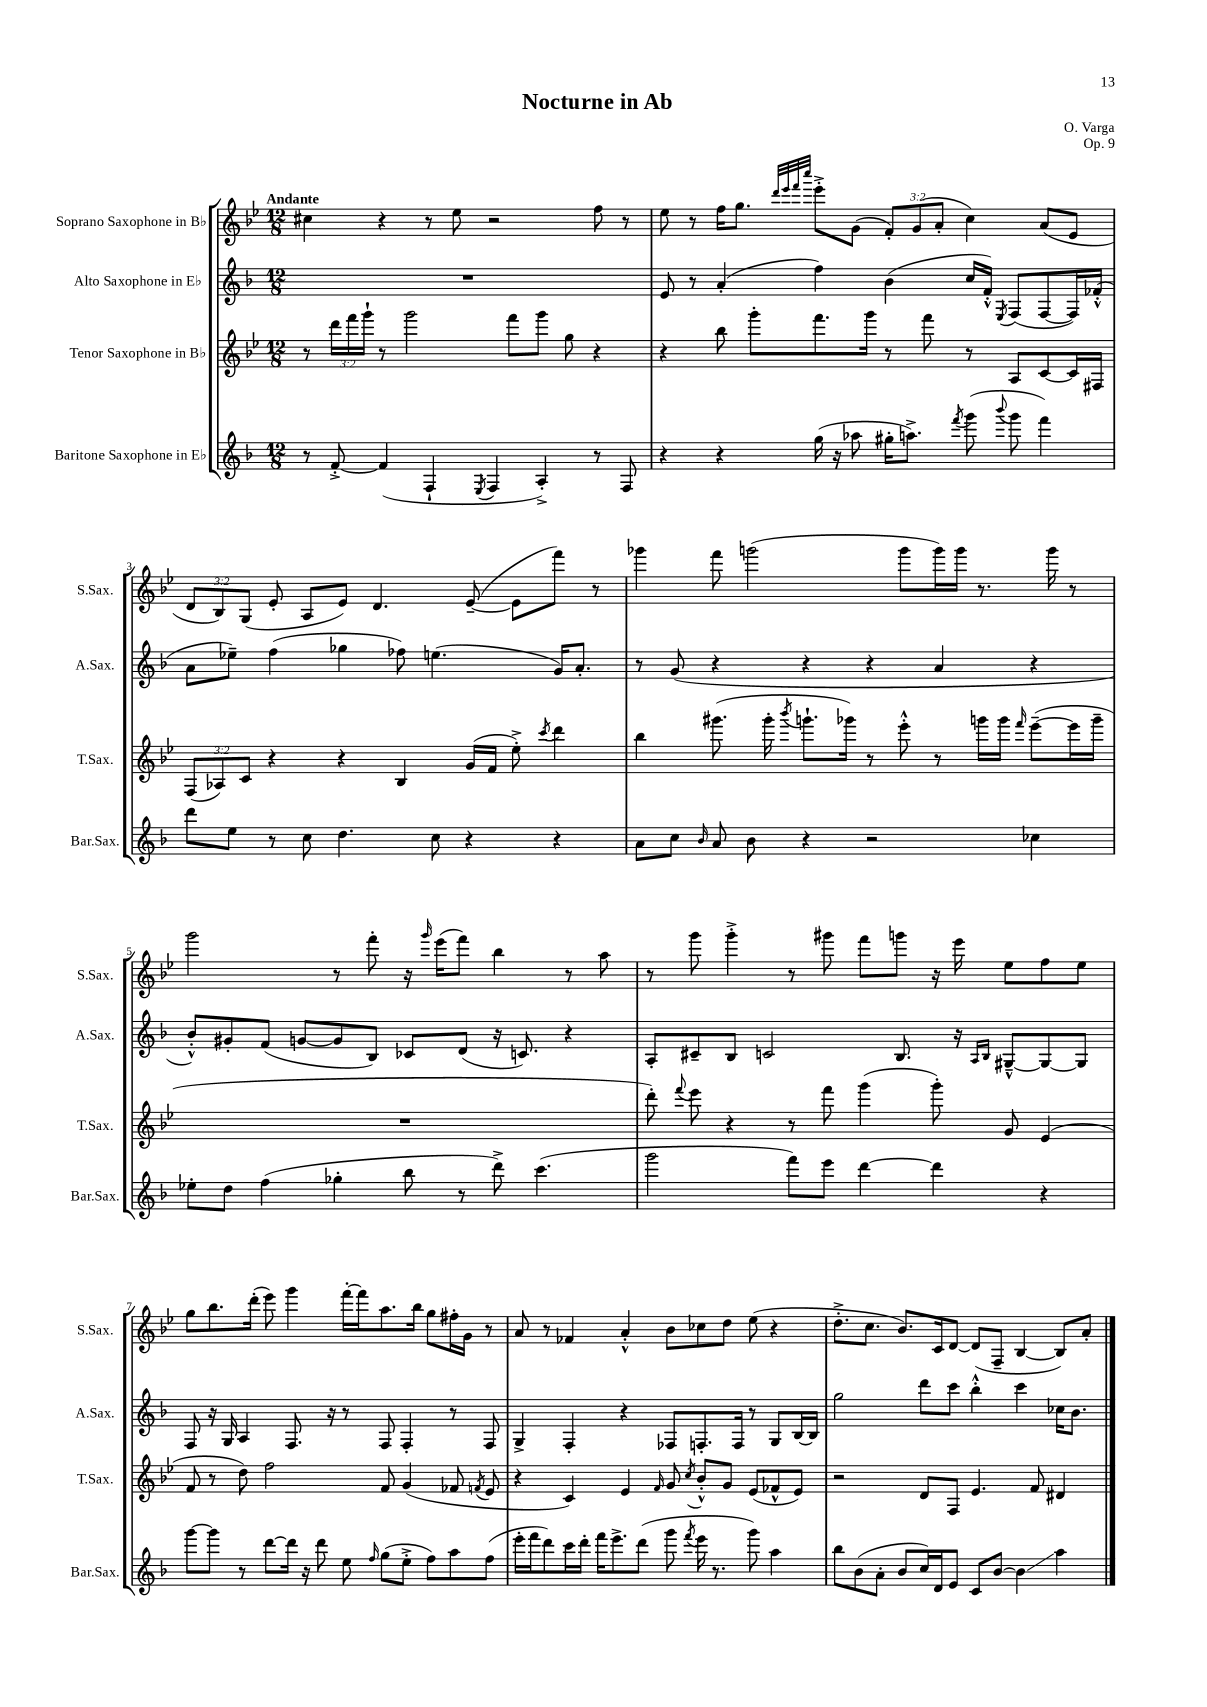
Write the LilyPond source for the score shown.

\header { title = "Nocturne in Ab" composer = "O. Varga" opus = "Op. 9" }
<<
\new StaffGroup <<
\new Staff = "s0" \with { instrumentName = "Soprano Saxophone in Bb" shortInstrumentName = "S.Sax." } {
    \clef treble \key bes \major \numericTimeSignature \time 12/8 \override Staff.TupletNumber.text = #tuplet-number::calc-fraction-text \tempo "Andante"
    \autoBeamOff cis''4 r4 r8 ees''8 r2 f''8 r8 |
    ees''8 r8 f''16[ g''8.] \grace { d'''32[ ees'''32 f'''32 c''''32] } ees'''8[-.-> g'8]( \tuplet 3/2 { f'8[-.) g'8( a'8]-. } c''4) a'8[( ees'8] |
    \tuplet 3/2 { d'8[ bes8) g8]( } ees'8-. a8[ ees'8]) d'4. ees'8~--( ees'8[ f'''8]) r8 |
    ges'''4 f'''8 g'''2( g'''8[ g'''16) g'''16] r8. g'''16 r8 |
    g'''2 r8 f'''8-. r16 \grace { g'''16 } ees'''16[( f'''8]) bes''4 r8 a''8 |
    r8 g'''8 g'''4-.-> r8 gis'''8 f'''8[ g'''8] r16 ees'''16 ees''8[ f''8 ees''8] |
    g''8[ bes''8. d'''16]-.( ees'''8) g'''4 f'''16[~-. f'''16 a''8. bes''16] g''8[ fis''16-. g'16] r8 |
    a'8 r8 fes'4 a'4-.-^ bes'8[ ces''8 d''8] ees''8( r4 |
    d''8.[-.-> c''8.] bes'8.[) c'16 d'8]~ d'8[( f8]-- bes4~ bes8[) a'8]-. \bar "|." |
}
\new Staff = "s1" \with { instrumentName = "Alto Saxophone in Eb" shortInstrumentName = "A.Sax." } {
    \clef treble \key f \major \numericTimeSignature \time 12/8
    \autoBeamOff R1. |
    e'8 r8 a'4-.( f''4) bes'4( c''16[ f'16]-.-^) \acciaccatura { e8 } f8[( f8~ f16) fes'16]-.-^( |
    a'8[ ees''8]--) f''4( ges''4 fes''8) e''4.( g'16[) a'8.]-. |
    r8 g'8( r4 r4 r4 a'4 r4 |
    bes'8[-.-^) gis'8-. f'8]( g'8[~ g'8 bes8]) ces'8[ d'8]( r16 c'8.) r4 |
    a8[-. cis'8-- bes8] c'2 bes8. r16 \grace { a16[ bes16] } gis8[~---^ gis8~ gis8] |
    f8 r16 g16 a4 f8. r16 r8 f8 f4-. r8 f8 |
    g4-> f4-. r4 fes8[ f8.-. f16] r8 g8[ bes16~ bes16] |
    g''2 d'''8[ c'''8] bes''4-.-^ c'''4 ces''16[ bes'8.] \bar "|." |
}
\new Staff = "s2" \with { instrumentName = "Tenor Saxophone in Bb" shortInstrumentName = "T.Sax." } {
    \clef treble \key bes \major \numericTimeSignature \time 12/8 \override Staff.TupletNumber.text = #tuplet-number::calc-fraction-text
    \autoBeamOff r8 \tuplet 3/2 { d'''16[ f'''16 g'''16]-! } r8 g'''2 f'''8[ g'''8] g''8 r4 |
    r4 bes''8 g'''8[-. f'''8. g'''16] r8 f'''8 r8 a8[ c'8~ c'16 fis16] |
    \tuplet 3/2 { f8[( aes8) c'8] } r4 r4 bes4 g'16[( f'16] ees''8-.->) \acciaccatura { c'''8 } d'''4 |
    bes''4 gis'''8.( gis'''16-. \acciaccatura { bes'''8 } g'''8.[-! ges'''16]) r8 ees'''8-.-^ r8 g'''16[ g'''16] \grace { f'''16 } ees'''8[~--( ees'''16 g'''16]-- |
    R1. |
    d'''8-.) \appoggiatura { f'''8 } ees'''8 r4 r8 f'''8 g'''4( g'''8-.) g'8 ees'4( |
    f'8 r8 d''8) f''2 f'8 g'4( fes'8 \acciaccatura { f'8 } ees'8 |
    r4 c'4) ees'4 \grace { f'16 } g'8 \acciaccatura { c''8 } bes'8[-.-^ g'8] ees'8[( fes'8-^ ees'8]) |
    r2 d'8[ f8] ees'4. f'8 dis'4 \bar "|." |
}
\new Staff = "s3" \with { instrumentName = "Baritone Saxophone in Eb" shortInstrumentName = "Bar.Sax." } {
    \clef treble \key f \major \numericTimeSignature \time 12/8
    \autoBeamOff r8 f'8~-.-> f'4( f4-! \acciaccatura { e8 } f4 a4-.->) r8 f8 |
    r4 r4 g''16( r16 aes''8 gis''16[-. a''8.]->) \acciaccatura { f'''8 } g'''8( \appoggiatura { bes'''8 } g'''8 f'''4) |
    d'''8[ e''8] r8 c''8 d''4. c''8 r4 r4 |
    a'8[ c''8] \grace { bes'16 } a'8 bes'8 r4 r2 ces''4 |
    ees''8[-. d''8] f''4( ges''4-. bes''8 r8 d'''8->) c'''4.( |
    g'''2 f'''8[) e'''8] d'''4~ d'''4 r4 |
    g'''8[~ g'''8] r8 d'''8[~ d'''16] r16 d'''8 e''8 \grace { f''16 } g''8[( e''8]-.-> f''8[) a''8 f''8]( |
    e'''16[-. f'''16 d'''8) c'''16 d'''16]-. f'''16[ e'''8.-> d'''8]( g'''8 \acciaccatura { f'''8 } e'''16 r8. g'''8) a''4 |
    bes''8[ bes'8( a'8]-. bes'8[ c''16) d'16 e'8] c'8[ bes'8]~ bes'4\glissando a''4 \bar "|." |
}
>>
>>
